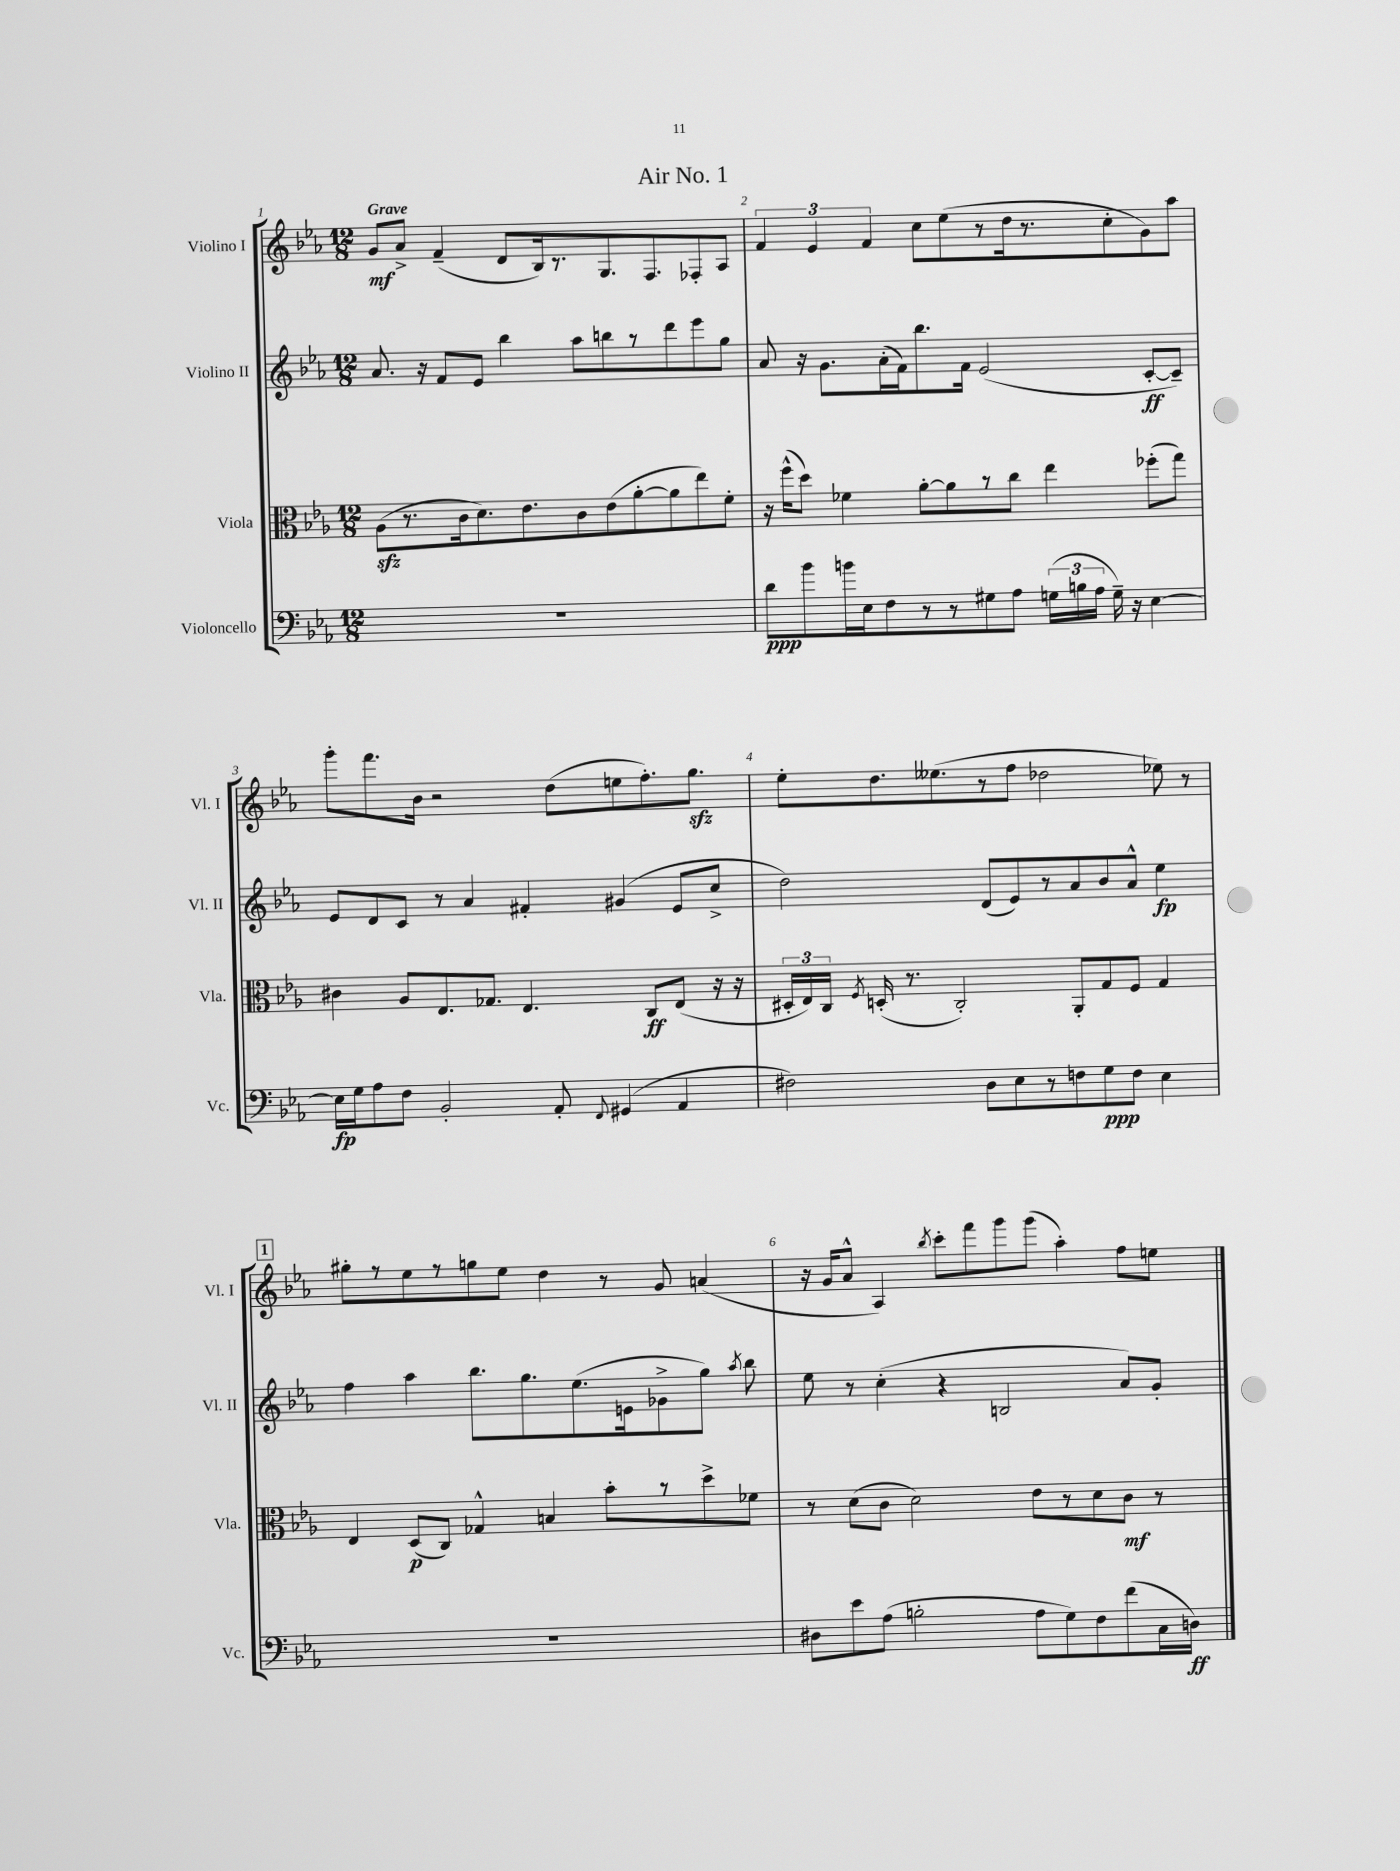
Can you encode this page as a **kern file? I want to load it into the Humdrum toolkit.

**kern	**dynam	**kern	**dynam	**kern	**dynam	**kern	**dynam
*part4	*part4	*part3	*part3	*part2	*part2	*part1	*part1
*staff4	*staff4	*staff3	*staff3	*staff2	*staff2	*staff1	*staff1
*I"Violoncello	*	*I"Viola	*	*I"Violino II	*	*I"Violino I	*
*I'Vc.	*	*I'Vla.	*	*I'Vl. II	*	*I'Vl. I	*
*clefF4	*	*clefC3	*	*clefG2	*	*clefG2	*
*k[b-e-a-]	*	*k[b-e-a-]	*	*k[b-e-a-]	*	*k[b-e-a-]	*
*M12/8	*	*M12/8	*	*M12/8	*	*M12/8	*
=1	=1	=1	=1	=1	=1	=1	=1
!	!	!	!	!	!	!LO:TX:a:B:t=Grave	!
1.r	.	(8A-zz\L	.	8.a-/	.	8g/L	mf
.	.	8.r	.	.	.	8a-^/J	.
.	.	.	.	16r	.	.	.
.	.	.	.	8f/L	.	(4f~/	.
.	.	16c\k	.	.	.	.	.
.	.	8.d\)	.	8e-/J	.	.	.
.	.	.	.	4bb-\	.	8d/L	.
.	.	8.e-\	.	.	.	.	.
.	.	.	.	.	.	16B-/k)	.
.	.	.	.	.	.	8.r	.
.	.	8c\	.	8aa-\L	.	.	.
.	.	(8e-\	.	8bbn\	.	8.G/	.
.	.	[8a-'\	.	8r	.	.	.
.	.	.	.	.	.	8.F/	.
.	.	8a-\]	.	8ddd\	.	.	.
.	.	8ee-\)	.	8eee-\	.	8F-X'/	.
.	.	8f'\J	.	8gg\J	.	8A-/J	.
=2	=2	=2	=2	=2	=2	=2	=2
8d\L	ppp	16r	.	8a-/	.	6f/	.
.	.	(16ff^^\KL	.	.	.	.	.
8b-\	.	8dd\J)	.	16r	.	.	.
.	.	.	.	.	.	6e-/	.
.	.	.	.	8.g\L	.	.	.
16bn\L	.	4f-X\	.	.	.	.	.
16E-\J	.	.	.	.	.	.	.
.	.	.	.	.	.	6f/	.
8F\	.	.	.	(16a-'\L	.	.	.
.	.	.	.	16f\J)	.	.	.
8r	.	[8a-'\L	.	8.bb-\	.	8cc\L	.
8r	.	8a-\]	.	.	.	(8ee-\	.
.	.	.	.	16f\Jk	.	.	.
8G#X\	.	8r	.	(2e-/	.	8r	.
8A-\J	.	8cc\J	.	.	.	16dd\k	.
.	.	.	.	.	.	8.r	.
(24Gn\LL	.	4ee-\	.	.	.	.	.
24Bn\	.	.	.	.	.	.	.
24A-\JJ	.	.	.	.	.	.	.
16G~\)	.	.	.	.	.	8cc'\	.
16r	.	.	.	.	.	.	.
[4E-\	.	(8ff-X'\L	.	[8c'/L	ff	8g\)	.
.	.	8gg\J)	.	8c~/J])	.	8aa-\J	.
!!LO:LB:g=z
=3	=3	=3	=3	=3	=3	=3	=3
16E-\LL]	fp	4c#X\	.	8e-/L	.	8ggg'\L	.
16G\J	.	.	.	.	.	.	.
8A-\	.	.	.	8d/	.	8.fff\	.
8F\J	.	8A-/L	.	8c/J	.	.	.
.	.	.	.	.	.	16b-\Jk	.
2BB-'/	.	8.E-/	.	8r	.	2r	.
.	.	.	.	4a-/	.	.	.
.	.	8.G-X/J	.	.	.	.	.
.	.	4.E-/	.	4f#X'/	.	.	.
8AA-'/	.	.	.	.	.	(8dd\L	.
8qqFF/	.	.	.	.	.	.	.
(4GG#X/	.	.	.	(4g#X/	.	8een\	.
.	.	8C/L	ff	.	.	8.ff'\)	.
4AA-/	.	(8E-/J	.	8e-/L	.	.	.
.	.	.	.	.	.	8.ggzz\J	.
.	.	16r	.	8cc^/J	.	.	.
.	.	16r	.	.	.	.	.
=4	=4	=4	=4	=4	=4	=4	=4
2F#X\)	.	24D#X'/LL	.	2dd\)	.	8ee-'\L	.
.	.	24E-/)	.	.	.	.	.
.	.	24C/JJ	.	.	.	.	.
.	.	8qF/	.	.	.	.	.
.	.	(16Dn'/	.	.	.	8.dd\	.
.	.	8.r	.	.	.	.	.
.	.	.	.	.	.	(8.ee--X\	.
.	.	2C'/)	.	.	.	.	.
8D\L	.	.	.	(8d/L	.	8r	.
8E-\	.	.	.	8e-/)	.	8ff\J	.
8r	.	.	.	8r	.	2dd-X\	.
8Fn\	.	8AA-'/L	.	8a-/	.	.	.
8G\	ppp	8G/	.	8b-/	.	.	.
8F\J	.	8F/J	.	8a-^^/J	.	.	.
4E-\	.	4G/	.	4ee-\	fp	8ee-X\)	.
.	.	.	.	.	.	8r	.
!!LO:LB:g=z
!!LO:REH:place=s1:t=1
=5	=5	=5	=5	=5	=5	=5	=5
1.r	.	4E-/	.	4ff\	.	8gg#X'\L	.
.	.	.	.	.	.	8r	.
.	.	(8D/L	p	4aa-\	.	8ee-\	.
.	.	8C/J)	.	.	.	8r	.
.	.	4G-X^^/	.	8.bb-\L	.	8ggn\	.
.	.	.	.	.	.	8ee-\J	.
.	.	.	.	8.gg\	.	.	.
.	.	4Bn/	.	.	.	4dd\	.
.	.	.	.	(8.ee-\	.	.	.
.	.	8b-'\L	.	.	.	8r	.
.	.	.	.	16en\k	.	.	.
.	.	8r	.	8g-X^\	.	8g/	.
.	.	8dd^\	.	8gg\J)	.	(4an/	.
.	.	.	.	8qaa-/	.	.	.
.	.	8f-X\J	.	8bb-\	.	.	.
=6	=6	=6	=6	=6	=6	=6	=6
8D#X\L	.	8r	.	8ee-\	.	16r	.
.	.	.	.	.	.	16g/KL	.
8e-\	.	(8d\L	.	8r	.	8a-^^/J	.
(8A-\J	.	8c\J	.	(4cc'\	.	4A-/)	.
2Bn'\	.	2d\)	.	.	.	.	.
.	.	.	.	.	.	8qbb-/	.
.	.	.	.	4r	.	8ccc'\L	.
.	.	.	.	.	.	8fff\	.
.	.	.	.	2Bn/	.	8ggg\	.
8A-\L	.	8e-\L	.	.	.	(8ggg\J	.
8G\)	.	8r	.	.	.	4aa-'\)	.
8F\	.	8d\	.	.	.	.	.
(8f\	.	8c\J	mf	8a-/L)	.	8ff\L	.
16C\L	.	8r	.	8g'/J	.	8een\J	.
16Dn\JJ)	ff	.	.	.	.	.	.
==	==	==	==	==	==	==	==
*-	*-	*-	*-	*-	*-	*-	*-
